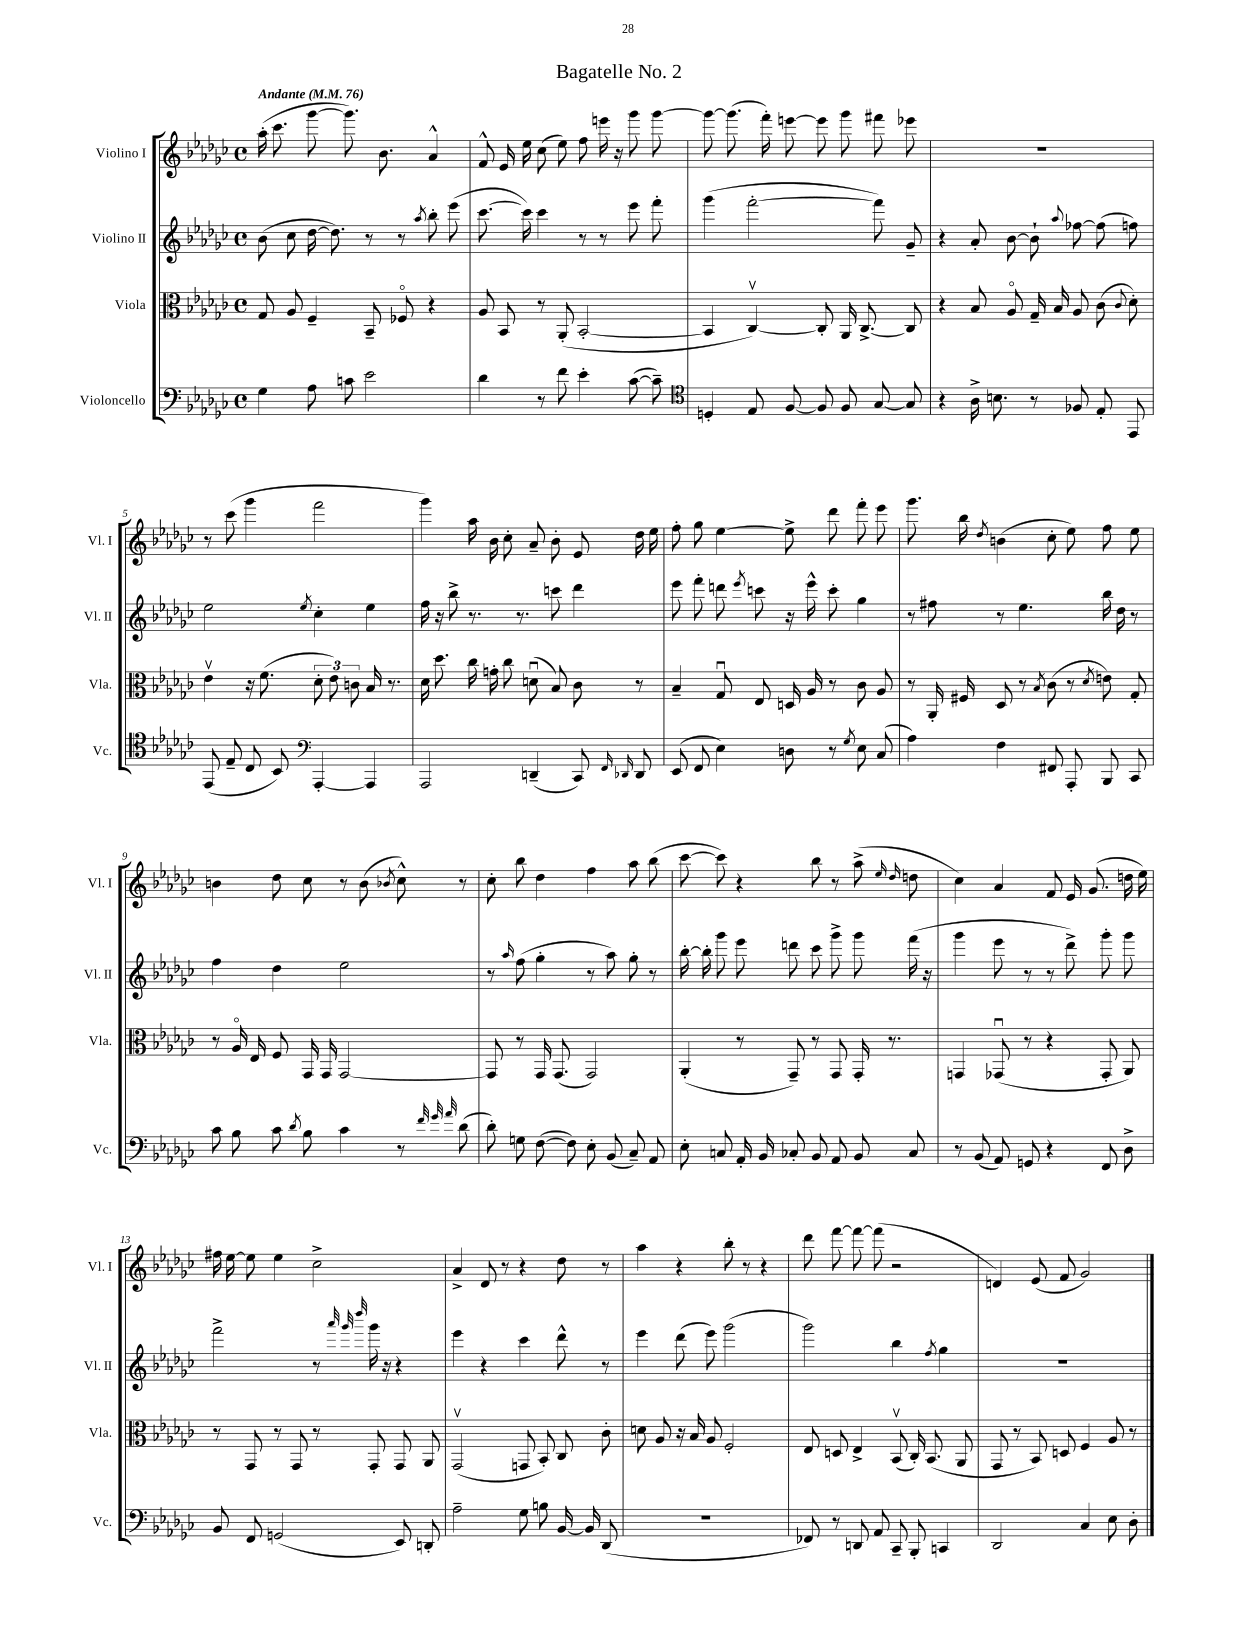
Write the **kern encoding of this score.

**kern	**kern	**kern	**kern
*staff4	*staff3	*staff2	*staff1
*clefF4	*clefC3	*clefG2	*clefG2
*k[b-e-a-d-g-c-]	*k[b-e-a-d-g-c-]	*k[b-e-a-d-g-c-]	*k[b-e-a-d-g-c-]
*M4/4	*M4/4	*M4/4	*M4/4
*met(c)	*met(c)	*met(c)	*met(c)
*MM76	*MM76	*MM76	*MM76
4G-	8G-	(8b-	(16aa-'
.	.	.	8.ccc-
.	8A-	8cc-	.
8A-	4F~	[16dd-	[8ggg-
.	.	8.dd-])	.
8c	.	.	8.ggg-])
2e-	8BB-~	8r	.
.	.	.	8.b-
.	8F-o	8r	.
.	.	8qaa-	.
.	4r	8bb-'	4a-^^
.	.	(8eee-	.
=	=	=	=
4d-	8A-	[8.ccc-	8f^^
.	8BB-	.	16e-
.	.	16ccc-])	16ee-
8r	8r	4ccc-	(8cc-
8f	(8AA-'	.	8ee-)
4e-'	[2BB-'	8r	8ff
.	.	8r	16eee
.	.	.	16r
([8c-	.	8eee-	8ggg-
8c-~])	.	8fff'	[8ggg-
=	=	=	=
*clefC4	*	*	*
4D'	4BB-]	(4ggg-	8ggg-_
.	.	.	(8.ggg-]
8E-	[4C-v)	[2fff'	.
.	.	.	16fff')
[8F	.	.	[8eee
8F]	8C-']	.	8eee]
8F	16AA-	.	8ggg-
.	[8.C-^	.	.
[8G-	.	8fff])	8fff#
8G-]	8C-]	8g-~	8eee-
=	=	=	=
4r	4r	4r	1r
16A-^	8B-	8a-'	.
8.B	.	.	.
.	8A-o	[8b-	.
8r	16G-~	8b-`]	.
.	16B-	.	.
.	.	8qqaa-	.
8F-	8A-	[8ff-	.
8E-'	(8c-	(8ff-]	.
.	8qqc-	.	.
8EE-	8d-')	8ff)	.
=	=	=	=
(8EE-	4e-v	2ee-	8r
8E-~	.	.	(8ccc-
8C-	16r	.	4ggg-
.	(8.f	.	.
8BB-)	.	.	.
*clefF4	*	*	*
.	.	8qee-	.
[4AAA-'	12d-'	4cc-'	2fff
.	12e-)	.	.
.	12c	.	.
4AAA-]	16B-	4ee-	.
.	8.r	.	.
=	=	=	=
2AAA-	16d-	16ff	4ggg-)
.	8.dd-	16r	.
.	.	8bb-^	.
.	16cc-	8.r	16aa-
.	16g'	.	16b-
.	8cc-	.	8cc-'
.	.	8.r	.
(4DD~	(8du	.	8a-~
.	8B-)	8ccc	8b-'
8CC-)	8c-	4ddd-	8e-
16qqFF	.	.	.
16qqDD-	.	.	.
8DD-	8r	.	16dd-
.	.	.	16ee-
=	=	=	=
(8EE-	4B-~	8eee-	8ff'
8FF	.	8fff'	8gg-
4E-)	8G-u	8ddd	[4ee-
.	.	8qeee-	.
.	8E-	8ccc	.
8D	16D	16r	8ee-^]
.	16A-	16eee-^^	.
8r	8r	8ccc'	8ddd-
8qG-	.	.	.
8E-	8c-	4gg-	8fff'
(8C-	8A-	.	8eee-
=	=	=	=
4A-)	8r	8r	8.ggg-
.	16AA-'	8ff#	.
.	16F#	.	16bb-
.	.	.	8qdd-
4F	8D-	8r	(4b
.	8r	4.ee-	.
.	8qB-	.	.
8FF#	(8c-	.	8cc-'
8AAA-'	8r	.	8ee-)
.	8qd-	.	.
8BBB-	8e)	16bb-	8ff
.	.	16dd-	.
8CC-	8G-'	8r	8ee-
=	=	=	=
8c-	8r	4ff	4b
8B-	16A-o	.	.
.	16E-	.	.
8c-	8F	4dd-	8dd-
8qd-	.	.	.
8B-	16GG-	.	8cc-
.	16GG-	.	.
4c-	[2GG-	2ee-	8r
.	.	.	(8b
.	.	.	8qb-
8r	.	.	8cc-^^)
32qqf	.	.	.
32qqg-	.	.	.
32qqa-	.	.	.
(8d-	.	.	8r
=	=	=	=
8d-')	8GG-]	8r	8cc-'
.	.	16qqaa-	.
8G	8r	(8ff	8bb-
([8F	16GG-	4gg-'	4dd-
.	(8.GG-	.	.
8F])	.	.	.
8E-'	2GG-)	8r	4ff
(8BB-	.	8aa-)	.
8C-~)	.	8gg-'	8aa-
8AA-	.	8r	(8bb-
=	=	=	=
8E-'	(4AA-'	[16bb-'	[8ccc-
.	.	16bb-']	.
8C	.	8ggg-	8ccc-])
16AA-'	8r	8eee-	4r
16BB-	.	.	.
8C-'	8GG-~)	8ddd	.
8BB-	8r	8ccc-	8bb-
8AA-	8GG-	8ggg-^	8r
8BB-	16GG-'	8ggg-	(8aa-^
.	8.r	.	.
.	.	.	16qqee-
.	.	.	16qqdd-
8C-	.	(16fff	8dd
.	.	16r	.
=	=	=	=
8r	4GG	4ggg-	4cc-)
(8BB-	.	.	.
8AA-)	(8GG-u	8eee-	4a-
8GG	8r	8r	.
4r	4r	8r	8f
.	.	8ddd-^)	16e-
.	.	.	(8.g-
8FF	8GG-'	8ggg-'	.
8D-^	8AA-)	8ggg-	16dd
.	.	.	16ee-)
=	=	=	=
8BB-	8r	2fff^	16ff#
.	.	.	[16ee-
8FF	8GG-	.	8ee-]
(2GG	8r	.	4ee-
.	8GG-	.	.
.	8r	8r	2cc-^
.	.	32qqaaa-	.
.	.	32qqggg-	.
.	.	32qqdddd-	.
.	8GG-'	16ggg-	.
.	.	16r	.
8EE-)	8GG-	4r	.
8DD'	8AA-	.	.
=	=	=	=
2A-~	(2GG-v	4eee-	4a-^
.	.	4r	8d-
.	.	.	8r
8G-	8GG	4ccc-	4r
8B	8BB-')	.	.
[16BB-	8C-	8ddd-^^	8dd-
16BB-]	.	.	.
(8DD-	8c-'	8r	8r
=	=	=	=
1r	8d	4eee-	4aa-
.	8A-	.	.
.	16r	(8ddd-	4r
.	16B-	.	.
.	8A-	8eee-)	.
.	2F'	(2ggg-	8bb-'
.	.	.	8r
.	.	.	4r
=	=	=	=
8FF-)	8E-	2ggg-)	8ddd-
8r	8D	.	[8fff
8DD	4E-^	.	8fff_
8AA-	.	.	(8fff]
8CC-~	(8BB-v	4bb-	2r
8BBB-'	16C-')	.	.
.	(8.BB-	.	.
.	.	8qff	.
4CC	.	4gg-	.
.	8AA-	.	.
=	=	=	=
2DD-	8GG-	1r	4d)
.	8r	.	.
.	8BB-)	.	(8e-
.	8D	.	8f
4C-	4F	.	2g-)
8E-	8A-	.	.
8D-'	8r	.	.
==	==	==	==
*-	*-	*-	*-
